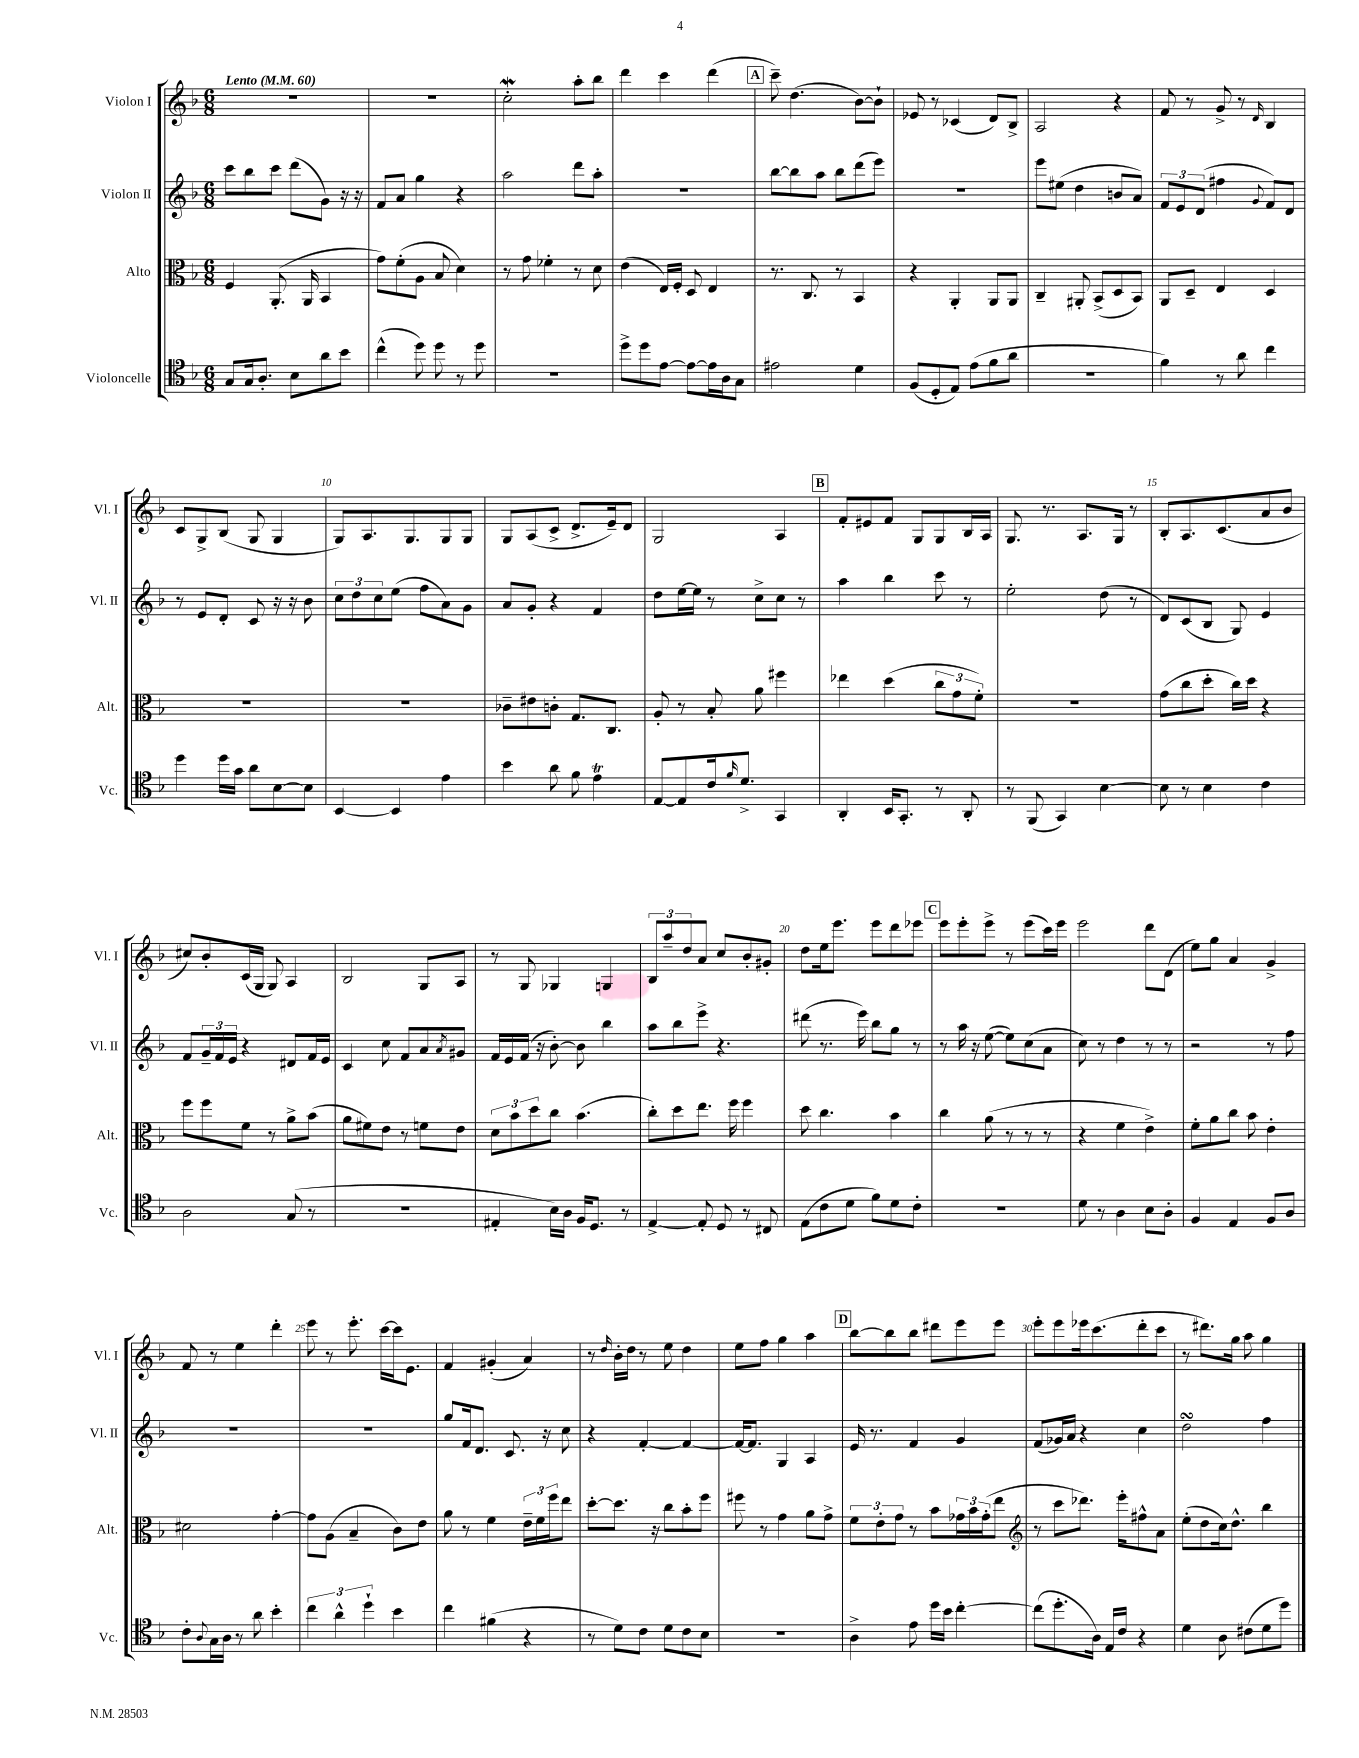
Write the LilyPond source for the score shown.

<<
\new StaffGroup <<
\new Staff = "s0" \with { instrumentName = "Violon I" shortInstrumentName = "Vl. I" } {
    \clef treble \key f \major \numericTimeSignature \time 6/8 \tempo "Lento" 4 = 60
    R2. |
    R2. |
    c''2-.\mordent a''8-. bes''8 |
    d'''4 c'''4 d'''4( |
    \mark \markup { \box "A" } c'''8--) d''4.( bes'8~) bes'8-! |
    ees'8 r8 ces'4( d'8) bes8-> |
    a2 r4 |
    f'8 r8 g'8-> r8 \grace { d'16 } bes4 |
    c'8 g8-> bes8( g8 g4 |
    g8) a8. g8. g8 g8 |
    g8 a8( c'8-> d'8.-> e'16--) d'8 |
    g2 a4 |
    \mark \markup { \box "B" } f'8-. eis'8 f'8 g8 g8 bes16 a16 |
    g8. r8. a8. g16 r8 |
    bes8-. a8. c'8.( a'8 bes'8 |
    cis''8) bes'8-. c'16( g16 g8) a4 |
    bes2 g8 a8 |
    r8 g8 ges4 g4 |
    \tuplet 3/2 { bes8 a''8-- d''8 } a'8 c''8 bes'8-. gis'8-. |
    d''8 e''16 e'''8. e'''8 d'''8 ees'''8 |
    \mark \markup { \box "C" } e'''8 e'''8-. e'''8-> r8 e'''8( c'''16) e'''16 |
    e'''2 d'''8 d'8( |
    e''8) g''8 a'4 g'4-> |
    f'8 r8 e''4 d'''4-. |
    e'''8 r8 e'''8.-. c'''16~ c'''16 e'8. |
    f'4 gis'4-.( a'4) |
    r8 \grace { d''16 } bes'16-. d''16 r8 e''8 d''4 |
    e''8 f''8 g''4 a''4 |
    \mark \markup { \box "D" } bes''8~ bes''8 bes''8 dis'''8 e'''8 e'''8 |
    e'''8-. e'''8 ees'''16 c'''8.( d'''8-. c'''8 |
    r8 dis'''8.) g''16 a''8 g''4 \bar "|." |
}
\new Staff = "s1" \with { instrumentName = "Violon II" shortInstrumentName = "Vl. II" } {
    \clef treble \key f \major \numericTimeSignature \time 6/8
    c'''8 bes''8 c'''8 d'''8( g'8) r16 r16 |
    f'8 a'8 g''4 r4 |
    a''2 d'''8 a''8-. |
    R2. |
    \mark \markup { \box "A" } bes''8~ bes''8 a''8 bes''8 d'''8( e'''8) |
    R2. |
    e'''8 eis''8( d''4 b'8 a'8) |
    \tuplet 3/2 { f'8 e'8 d'8( } fis''4 \appoggiatura { g'8 } f'8) d'8 |
    r8 e'8 d'8-. c'8 r16 r16 bes'8 |
    \tuplet 3/2 { c''8 d''8 c''8 } e''8( f''8 a'8) g'8 |
    a'8 g'8-. r4 f'4 |
    d''8 e''16~ e''16 r8 c''8-> c''8 r8 |
    \mark \markup { \box "B" } a''4 bes''4 c'''8 r8 |
    e''2-. d''8( r8 |
    d'8) c'8( bes8 g8) e'4 |
    f'8 \tuplet 3/2 { g'16-- f'16 e'16 } r4 dis'8 f'16 e'16 |
    c'4 c''8 f'8 a'8 \acciaccatura { a'8 } gis'8 |
    f'16 e'16 f'16( r16 bes'8~-.) bes'8 bes''4 |
    a''8 bes''8 e'''8-> r4. |
    dis'''8( r8. e'''16) bes''8 g''8 r8 |
    \mark \markup { \box "C" } r8 a''16 r16 e''8~( e''8) c''8( a'8 |
    c''8) r8 d''4 r8 r8 |
    r2 r8 f''8 |
    R2. |
    R2. |
    g''8 f'16 d'8. c'8. r16 c''8 |
    r4 f'4~-. f'4~ |
    f'16~ f'8. g4 a4 |
    \mark \markup { \box "D" } e'16 r8. f'4 g'4 |
    f'8( ges'16) a'16 r4 c''4 |
    d''2\turn f''4 \bar "|." |
}
\new Staff = "s2" \with { instrumentName = "Alto" shortInstrumentName = "Alt." } {
    \clef alto \key f \major \numericTimeSignature \time 6/8
    f4 a,8.-.( a,16 bes,4 |
    g'8) f'8-.( a8 bes8 d'4) |
    r8 g'8 fes'4-. r8 d'8 |
    e'4( e16) f16-. d8 e4 |
    \mark \markup { \box "A" } r8. c8. r8 bes,4 |
    r4 a,4-. a,8 a,8 |
    c4-- ais,8-. bes,8->( d8 bes,8) |
    a,8 d8-- e4 d4 |
    R2. |
    R2. |
    ces'8-- eis'8 c'8-. g8. c8. |
    a8-. r8 bes8-. a'8 fis''4 |
    \mark \markup { \box "B" } ees''4 d''4( \tuplet 3/2 { c''8 g'8 f'8-.) } |
    R2. |
    g'8( c''8 d''8-. c''16) d''16 r4 |
    f''8 f''8 f'8 r8 a'8-> bes'8( |
    a'8 fis'8) e'8 r8 f'8 e'8 |
    \tuplet 3/2 { d'8 bes'8 d''8 } c''8 bes'4.( |
    c''8-.) d''8 e''8. f''16 f''4 |
    d''8 c''4. bes'4 |
    \mark \markup { \box "C" } c''4 a'8( r8 r8 r8 |
    r4 f'4 e'4->) |
    f'8-. a'8 c''8 bes'8 e'4-. |
    dis'2 g'4~-. |
    g'8 a8( bes4-- c'8) e'8 |
    a'8 r8 f'4 \tuplet 3/2 { e'16-- f'16 f''16 } e''8 |
    d''8~-. d''8. r16 c''8 bes'8-. f''8 |
    fis''8 r8 g'4 a'8 g'8-> |
    \mark \markup { \box "D" } \tuplet 3/2 { f'8 e'8-. g'8 } r8 bes'8 \tuplet 3/2 { ges'16 bes'16 ges'16-.( } e''8 |
    \clef treble r8 c'''8 des'''8.) e'''16-. fis''8-^ a'8 |
    e''8-.( d''8 c''16) d''8.-^ bes''4 \bar "|." |
}
\new Staff = "s3" \with { instrumentName = "Violoncelle" shortInstrumentName = "Vc." } {
    \clef tenor \key f \major \numericTimeSignature \time 6/8
    g8 g16 a8.-. bes8 a'8 bes'8 |
    c''4-^( d''8) d''8 r8 d''8 |
    R2. |
    d''8-> d''8 e'8~ e'8~ e'16 a16 g8 |
    \mark \markup { \box "A" } eis'2 d'4 |
    f8( d8-. e8) e'8( f'8 a'8 |
    R2. |
    f'4) r8 a'8 c''4 |
    d''4 d''16 g'16 a'8 bes8~ bes8 |
    bes,4~ bes,4 e'4 |
    bes'4 a'8 f'8 e'4\trill |
    e8~ e8 c'16 \grace { f'16 } d'8.-> g,4 |
    \mark \markup { \box "B" } a,4-. bes,16 g,8.-. r8 a,8-. |
    r8 f,8( g,4) bes4~ |
    bes8 r8 bes4 c'4 |
    a2 g8( r8 |
    R2. |
    eis4-. bes16) a16 f16 d8. r8 |
    e4~-> e8-. d8 r8 cis8 |
    e8( c'8 d'8 f'8) d'8 c'8-. |
    \mark \markup { \box "C" } R2. |
    d'8 r8 a4 bes8 a8-. |
    f4 e4 f8 a8 |
    c'8-. \appoggiatura { a8 } g16 a16 r8 a'8 bes'4-. |
    \tuplet 3/2 { c''4 a'4-^ d''4-! } bes'4 |
    c''4 fis'4( r4 |
    r8 d'8) c'8 d'8 c'8 bes8 |
    R2. |
    \mark \markup { \box "D" } a4-> e'8 d''16 bes'16 c''4~-. |
    c''8( d''8.-. a16) e16 c'16 r4 |
    d'4 a8 cis'8( d'8 d''8) \bar "|." |
}
>>
>>
\layout { \context { \Score \override BarNumber.break-visibility = ##(#f #t #t) barNumberVisibility = #(every-nth-bar-number-visible 5) } }
